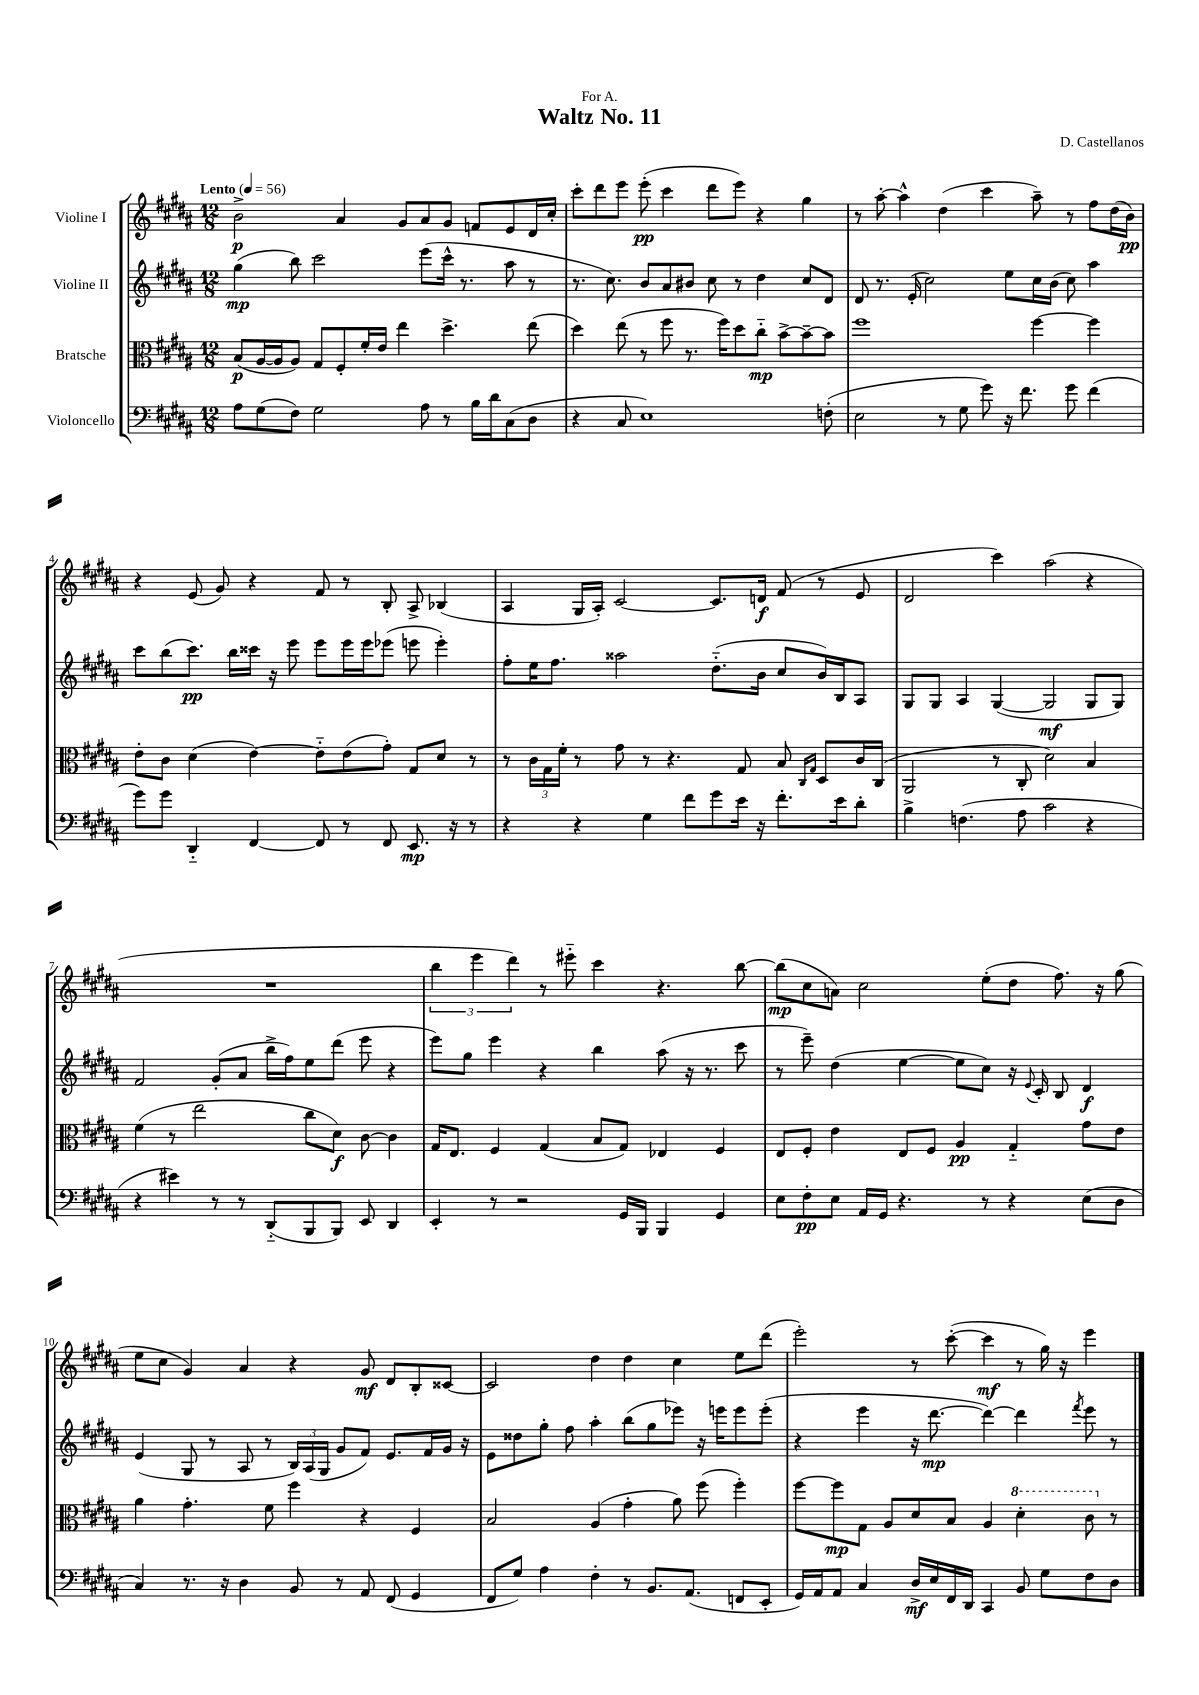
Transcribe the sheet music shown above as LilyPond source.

\header { title = "Waltz No. 11" composer = "D. Castellanos" dedication = "For A." }
<<
\new StaffGroup <<
\new Staff = "s0" \with { instrumentName = "Violine I" } {
    \clef treble \key b \major \numericTimeSignature \time 12/8 \tempo "Lento" 4 = 56
    \autoBeamOff b'2->\p ais'4 gis'8[ ais'8 gis'8] f'8[ e'8 dis'16 cis''16]-. |
    cis'''8[-. dis'''8 e'''8] e'''8-.\pp( cis'''4 dis'''8[ e'''8]) r4 gis''4 |
    r8 ais''8~-. ais''4-^ dis''4( cis'''4 ais''8--) r8 fis''8[ dis''16( b'16]\pp) |
    r4 e'8( gis'8) r4 fis'8 r8 b8-. ais8-> bes4( |
    ais4 gis16[ ais16]-.) cis'2~ cis'8.[ d'16]\f fis'8( r8 e'8 |
    dis'2 cis'''4) ais''2( r4 |
    R1. |
    \tuplet 3/2 { b''4 e'''4 dis'''4) } r8 eis'''8-_ cis'''4 r4. b''8~ |
    b''8[\mp( cis''8 a'8]) cis''2 e''8[-.( dis''8] fis''8.) r16 gis''8( |
    e''8[ cis''8] gis'4) ais'4 r4 gis'8\mf dis'8[ b8-. cisis'8]~ |
    cisis'2 dis''4 dis''4 cis''4 e''8[ dis'''8]( |
    e'''2-.) r8 cis'''8~-.( cis'''4\mf r8 gis''16) r16 e'''4 \bar "|." |
}
\new Staff = "s1" \with { instrumentName = "Violine II" } {
    \clef treble \key b \major \numericTimeSignature \time 12/8
    \autoBeamOff gis''4\mp( b''8) cis'''2 e'''8[( cis'''16]-^ r8. ais''8 r8 |
    r8. cis''8.) b'8[ ais'8 bis'8] cis''8 r8 dis''4 cis''8[ dis'8] |
    dis'8 r8. e'16-.( cis''2) e''8[ cis''16 b'16]( cis''8) ais''4 |
    cis'''8[ b''8( cis'''8.]\pp) b''16[ cisis'''16] r16 e'''8 e'''8[ e'''16 e'''16 ees'''8]( e'''8 e'''4-.) |
    fis''8[-. e''16 fis''8.] aisis''2 dis''8.[-_( b'16] cis''8[ b'16) b16 ais8] |
    gis8[ gis8] ais4 gis4~( gis2\mf gis8[ gis8]) |
    fis'2 gis'8[-.( ais'8] b''16[-> fis''16) e''8 dis'''8]( e'''8 r4 |
    e'''8[) gis''8] e'''4 r4 b''4 ais''8( r16 r8. cis'''8 |
    r8 e'''8--) dis''4( e''4~ e''8[ cis''8]) r16 \appoggiatura { e'8 } cis'16-. b8 dis'4\f |
    e'4( gis8 r8 ais8 r8 \tuplet 3/2 { b16[) ais16( gis16] } gis'8[ fis'8]) e'8.[ fis'16 gis'16] r16 |
    e'8[ disis''8 gis''8]-. fis''8 ais''4-. b''8[( gis''8 ees'''8]) r16 e'''16[ e'''8 e'''8]-.( |
    r4 e'''4 r16 dis'''8.~\mp dis'''4~) dis'''4 \acciaccatura { fis'''8 } e'''8 r8 \bar "|." |
}
\new Staff = "s2" \with { instrumentName = "Bratsche" } {
    \clef alto \key b \major \numericTimeSignature \time 12/8
    \autoBeamOff b8[\p( ais16~ ais16 ais8]) gis8[ fis8-. fis'16-. e'16] e''4 dis''4.-> e''8( |
    dis''4) e''8( r8 fis''8 r8. fis''16[) dis''8 cis''8]-_\mp b'8[~-> b'8~-- b'8] |
    fis''1 fis''4~ fis''4 |
    e'8[-. cis'8] dis'4( e'4~) e'8[-_ e'8( gis'8]-.) gis8[ dis'8] r8 |
    r8 \tuplet 3/2 { cis'16[ gis16 fis'16]-. } r8 gis'8 r8 r4. gis8 b8 \grace { cis16[ gis16] } dis8[ cis'16 cis16]( |
    ais,2 r8 cis8-. dis'2) b4 |
    fis'4( r8 e''2 cis''8[ dis'8]\f) cis'8~ cis'4 |
    gis16[ e8.] fis4 gis4( b8[ gis8]) ees4 fis4 |
    e8[ fis8]-. e'4 e8[ fis8] ais4\pp gis4-_ gis'8[ e'8] |
    ais'4 gis'4.-. fis'8 fis''4 r4 fis4 |
    b2 ais4( gis'4-. ais'8) fis''8( fis''4-.) |
    fis''8[~ fis''8\mp gis8] ais8[ dis'8 b8] ais4 \ottava #1 dis''4-. cis''8 \ottava #0 r8 \bar "|." |
}
\new Staff = "s3" \with { instrumentName = "Violoncello" } {
    \clef bass \key b \major \numericTimeSignature \time 12/8
    \autoBeamOff ais8[ gis8( fis8]) gis2 ais8 r8 b16[ dis'16 cis8( dis8] |
    r4 cis8 e1) f8-.( |
    e2 r8 gis8 gis'8) r16 fis'8. gis'8 fis'4( |
    gis'8[) gis'8] dis,4-_ fis,4~ fis,8 r8 fis,8 e,8.\mp r16 r8 |
    r4 r4 gis4 fis'8[ gis'8 e'16] r16 fis'8.[-. e'16 dis'8]-. |
    b4-> f4.( ais8 cis'2 r4 |
    r4 eis'4) r8 r8 dis,8[-_( b,,8 b,,8]) e,8 dis,4 |
    e,4-. r8 r2 gis,16[ b,,16] b,,4 gis,4 |
    e8[ fis8-.\pp e8] ais,16[ gis,16] r4. r8 r4 e8[( dis8] |
    cis4) r8. r16 dis4 b,8 r8 ais,8 fis,8( gis,4 |
    fis,8[ gis8]) ais4 fis4-. r8 b,8.[ ais,8.]( f,8[ e,8]-. |
    gis,16[) ais,16 ais,8] cis4 dis16[->\mf e16 fis,16 dis,16] cis,4 b,8 gis8[ fis8 dis8] \bar "|." |
}
>>
>>
